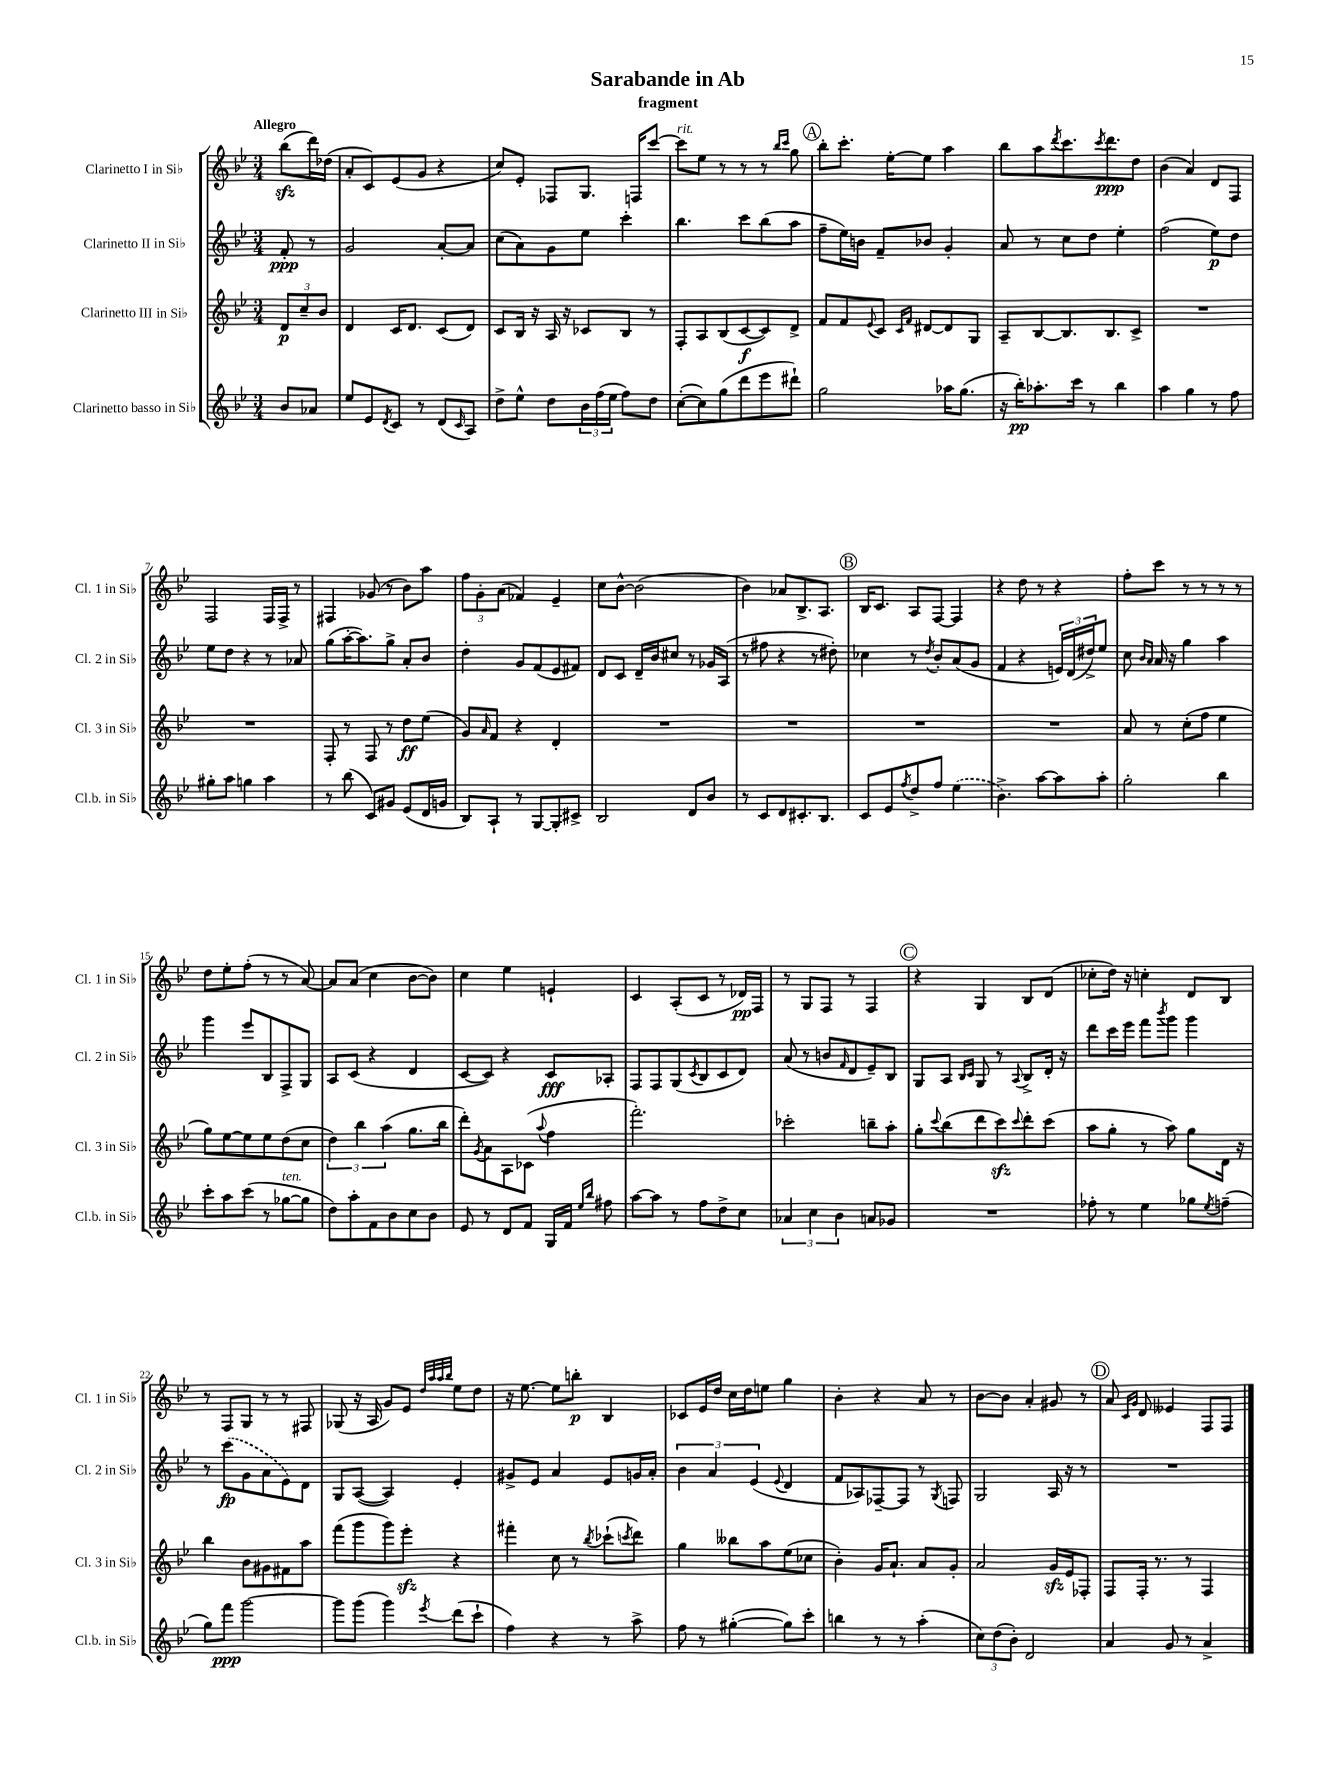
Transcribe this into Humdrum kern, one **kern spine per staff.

**kern	**kern	**kern	**kern
*staff4	*staff3	*staff2	*staff1
*clefG2	*clefG2	*clefG2	*clefG2
*k[b-e-]	*k[b-e-]	*k[b-e-]	*k[b-e-]
*M3/4	*M3/4	*M3/4	*M3/4
8b-/L	12d/L	8f'/	(8bb-\L
.	12cc~/	.	.
8a-/J	.	8r	16ddd\L)
.	12b-/J	.	.
.	.	.	(16dd-\JJ
=	=	=	=
8ee-/L	4d/	2g/	8a'/L
8e-/	.	.	8c/)
8qd/	.	.	.
8c/J	16c/LK	.	(8e-/
.	8.d/J	.	.
8r	.	.	8g/J
(8d/L	(8c/L	[8a'/L	4r
16qqc/	.	.	.
8A/J)	8d/J)	8a/]J	.
=	=	=	=
8dd^\L	8c/L	(8cc\L	8cc/L)
8ee-^^\J	16B-/Jk	8a\)	8e-'/J
.	16r	.	.
8dd\L	16A/	8g\	8F-/L
.	16r	.	.
24b-\L	8c-/L	8ee-\J	8.G/J
(24ff\	.	.	.
24ee-\JJ	.	.	.
8ff\L)	8B-/J	4ccc'\	.
.	.	.	16F/LK
8dd\J	8r	.	[8ccc/J
=	=	=	=
([8cc'\L	8F'/L	4.bb-\	8ccc\]L
8cc\])	8A/	.	8ee-\J
(8gg\	(8B-/	.	8r
8ddd\	[8c/	8ccc\L	8r
8eee-\	8c/])	(8bb-\	8r
.	.	.	16qqbb-/LL
.	.	.	16qqccc/JJ
8ddd#`\J)	8d^/J	8aa\J	8gg\
=	=	=	=
2gg\	8f/L	8ff~\L	8bb-'\L
.	8f/	16ee-\L)	8.ccc'\J
.	.	16b\JJ	.
.	8qqe-/	.	.
.	8c/J	8f~/L	.
.	.	.	[16ee-'\LK
.	16qqc/LL	.	.
.	16qqf/JJ	.	.
.	[8d#/L	8b-/J	8ee-\]J
16aa-\LK	8d#/]	4g'/	4aa\
(8.gg\J	.	.	.
.	8G/J	.	.
=	=	=	=
16r	8A~/L	8a/	8bb-\L
16bb-'\LK)	.	.	.
8.aa-'\	[8B-/	8r	8aa\
.	.	.	8qddd/
.	8.B-/]	8cc\L	8.ccc\
16ccc\Jk	.	.	.
8r	.	8dd\J	.
.	.	.	8qccc/
.	8.B-/	.	8.ddd\
4bb-\	.	4ee-'\	.
.	8c^/J	.	8dd\J
=	=	=	=
4aa\	2.r	(2ff\	(4b-\
4gg\	.	.	4a/)
8r	.	8ee-\L)	8d/L
8ff\	.	8dd\J	8F/J
=	=	=	=
8gg#'\L	2.r	8ee-\L	2F/
8aa\J	.	8dd\J	.
4gg\	.	4r	.
4aa\	.	8r	16F/LL
.	.	.	16F^/JJ
.	.	8a-/	8r
=	=	=	=
8r	8F'/	(8gg\L	4F#/
(8bb-\	8r	[16aa'\K	.
.	.	8.aa\])	.
8c/L)	8F/	.	(8g-/
8g#/J	8r	8gg^\J	8r
(8e-/L	8dd\L	8a'/L	8b-\L)
16d/L	(8ee-\J	8b-/J	8aa\J
16g/JJ	.	.	.
=	=	=	=
8B-/L)	8g/L)	4dd'\	12ff\L
.	.	.	12g'\
.	16qqa/	.	.
8A`/J	8f/J	.	.
.	.	.	(12a\J
8r	4r	8g/L	4f-/)
[8G/L	.	(8f/	.
8G'/]	4d'/	8e-/	4e-~/
8c#^/J	.	8f#/J)	.
=	=	=	=
2B-/	2.r	8d/L	8cc\L
.	.	8c/J	[8b-^^\J
.	.	16d~/LL	(2b-\]
.	.	16b-/J	.
.	.	8cc#/J	.
8d/L	.	8r	.
8b-/J	.	16g-/LL	.
.	.	(16A/JJ	.
=	=	=	=
8r	2.r	8r	4b-\)
8c/L	.	8ff#\	.
8d/	.	4r	8a-/L
8.c#'/	.	.	8.B-^/
.	.	8r	.
8.B-/J	.	.	8.A/J
.	.	8dd#'\)	.
=	=	=	=
8c/L	2.r	4cc-\	16B-/LK
.	.	.	8.c/J
8e-/	.	.	.
8qff/	.	.	.
8dd^/	.	8r	8A/L
.	.	8qdd/	.
8ff/J	.	8b-'/L	[8F/J
(4ee-\	.	(8a/	4F/]
.	.	8g/J	.
=	=	=	=
4.b-^\)	2.r	4f/	4r
.	.	4r	8dd\
[8aa\L	.	.	8r
8aa\]	.	24e/LL)	4r
.	.	(24d/	.
.	.	24dd#^/J)	.
8aa'\J	.	8ee-/J	.
=	=	=	=
2gg'\	8a/	8cc\	8ff'\L
.	.	16qqb-/LL	.
.	.	16qqa/JJ	.
.	8r	16a/	8ccc\J
.	.	16r	.
.	(8cc'\L	4gg\	8r
.	8ff\J	.	8r
4bb-\	4ee-\	4aa\	8r
.	.	.	8r
=	=	=	=
8ccc'\L	8gg\L)	4ggg\	8dd\L
8aa\	[8ee-\	.	8ee-'\
(8ccc\J	8ee-\]	8eee-/L	(8ff'\J
8r	8ee-\	8B-/	8r
[8gg-\L	(8dd\	8F^/	8r
8gg-\]J	8cc\J	8G/J	[8a/)
=	=	=	=
8dd\L)	6dd\)	8A/L	8a/]L
8aa'\	.	(8c/J	(8a/J
.	6bb-\	.	.
8f\	.	4r	4cc\
.	(6aa\	.	.
8b-\	.	.	.
8cc\	8.gg\L	4d/	[8b-\L
8b-\J	.	.	8b-\]J)
.	16bb-\Jk	.	.
=	=	=	=
8e-/	8ddd'\L)	[8c/L	4cc\
.	8qg/	.	.
8r	8a\	8c/]J)	.
8d/L	8A\	4r	4ee-\
8f/J	(8c-\J	.	.
.	8qqaa/	.	.
16G/LL	4ff\	8c/L	4e`/
16f/JJ	.	.	.
16qqee-/LL	.	.	.
16qqbb-/JJ	.	.	.
8ff#\	.	8A-'/J	.
=	=	=	=
[8aa\L	2.fff'\)	8F/L	4c/
8aa\]J	.	8F/	.
8r	.	(8G/	(8A'/L
.	.	8qc/	.
8ff\L	.	8B-/	8c/J
8dd^\	.	8c/	8r
8cc\J	.	8d/J)	16d-/LL)
.	.	.	16F/JJ
=	=	=	=
6a-/	2ccc-'\	(8a/	8r
.	.	8r	8G/L
6cc\	.	.	.
.	.	8b/L	8F/J
6b-\	.	.	.
.	.	16qqf/	.
.	.	8d/	8r
8a/L	8bb~\L	8e-~/)	4F/
8g-/J	8aa'\J	8B-/J	.
=	=	=	=
2.r	8gg'\L	8G/L	4r
.	8qqccc/	.	.
.	(8bb-\	8A/J	.
.	.	16qqB-/LL	.
.	.	16qqc/JJ	.
.	8ddd\	8G/	4G/
.	8ccc\)	8r	.
.	8qqccc/	8qqA/	.
.	8ddd'\	8B-^/L	8B-/L
.	(8ccc\J	16d'/Jk	(8d/J
.	.	16r	.
=	=	=	=
8ff-'\	8aa\L	8ddd\L	8cc-'\L
8r	8gg'\J	16ccc\L	16dd\Jk)
.	.	16eee-\JJ	16r
4ee-\	8r	8fff\L	4cc'\
.	.	8qbbb-/	.
.	8aa\)	8ggg\J	.
8gg-\L	8gg\L	4ggg\	8d/L
8qee-/	.	.	.
(8ff~\J	16d\Jk	.	8B-/J
.	16r	.	.
=	=	=	=
8gg\L)	4bb-\	8r	8r
8fff\J	.	(8ccc\L	8F/L
[2ggg\	8b-\L	8g\	8G/J
.	8g#\	8a\	8r
.	8f#\	8e-\)	8r
.	8aa\J	8d\J	8F#/
=	=	=	=
8ggg\]L	(8fff\L	8G/L	(8G-/
(8ggg\J	8ggg\	([8A/J	16r
.	.	.	16A/
4ggg\)	8ggg\)	4A/])	8g/L)
.	8eee-'\J	.	8e-/J
.	.	.	32qqdd/LLL
.	.	.	32qqaa/
.	.	.	32qqaa/
8qeee-/	.	.	32qqbb-/JJJ
(8ddd\L	4r	4e-'/	8ee-\L
8ccc`\J	.	.	8dd\J
=	=	=	=
4ff\)	4fff#'\	8g#^/L	16r
.	.	.	[8.ee-\
.	.	8e-/J	.
4r	8cc\	4a/	8ee-\]L
.	8r	.	8bb'\J
.	8qbb-/	.	.
8r	(8ccc-`\L	8e-/L	4B-/
.	8qccc/	.	.
8aa^\	8ddd\J)	16g/L	.
.	.	16a'/JJ	.
=	=	=	=
8ff\	4gg\	6b-\	8c-/L
8r	.	.	16e-/L
.	.	6a/	.
.	.	.	16dd/JJ
([4gg#'\	8bb--\L	.	16cc\LL
.	.	.	16dd\J
.	.	(6e-/	.
.	8aa\	.	8ee\J
.	.	8qqe-/	.
8gg#\]L)	(8ee-\	4d/	4gg\
8ccc'\J	8cc-\J	.	.
=	=	=	=
4bb\	4b-'\)	8f/L	4b-'\
.	.	8A-/)	.
8r	16g/LK	[8F-~/	4r
.	8.a`/J	.	.
8r	.	8F-/]J	.
(4aa'\	8a/L	8r	8a/
.	.	8qG/	.
.	8g'/J	8F/	8r
=	=	=	=
12cc\L)	2a/	2G/	[8b-\L
(12dd\	.	.	.
.	.	.	8b-\]J
12b-'\J)	.	.	.
2d/	.	.	4a'/
.	16g/LL	16A/	8g#/
.	16e-/J	16r	.
.	8F-'/J	8r	8r
=	=	=	=
4a/	8F/L	2.r	8a/
.	.	.	16qqc/LL
.	.	.	16qqg/JJ
.	16F'/Jk	.	8d/
.	8.r	.	.
8g/	.	.	4e--/
8r	8r	.	.
4a^/	4F/	.	8F/L
.	.	.	8F/J
==	==	==	==
*-	*-	*-	*-
